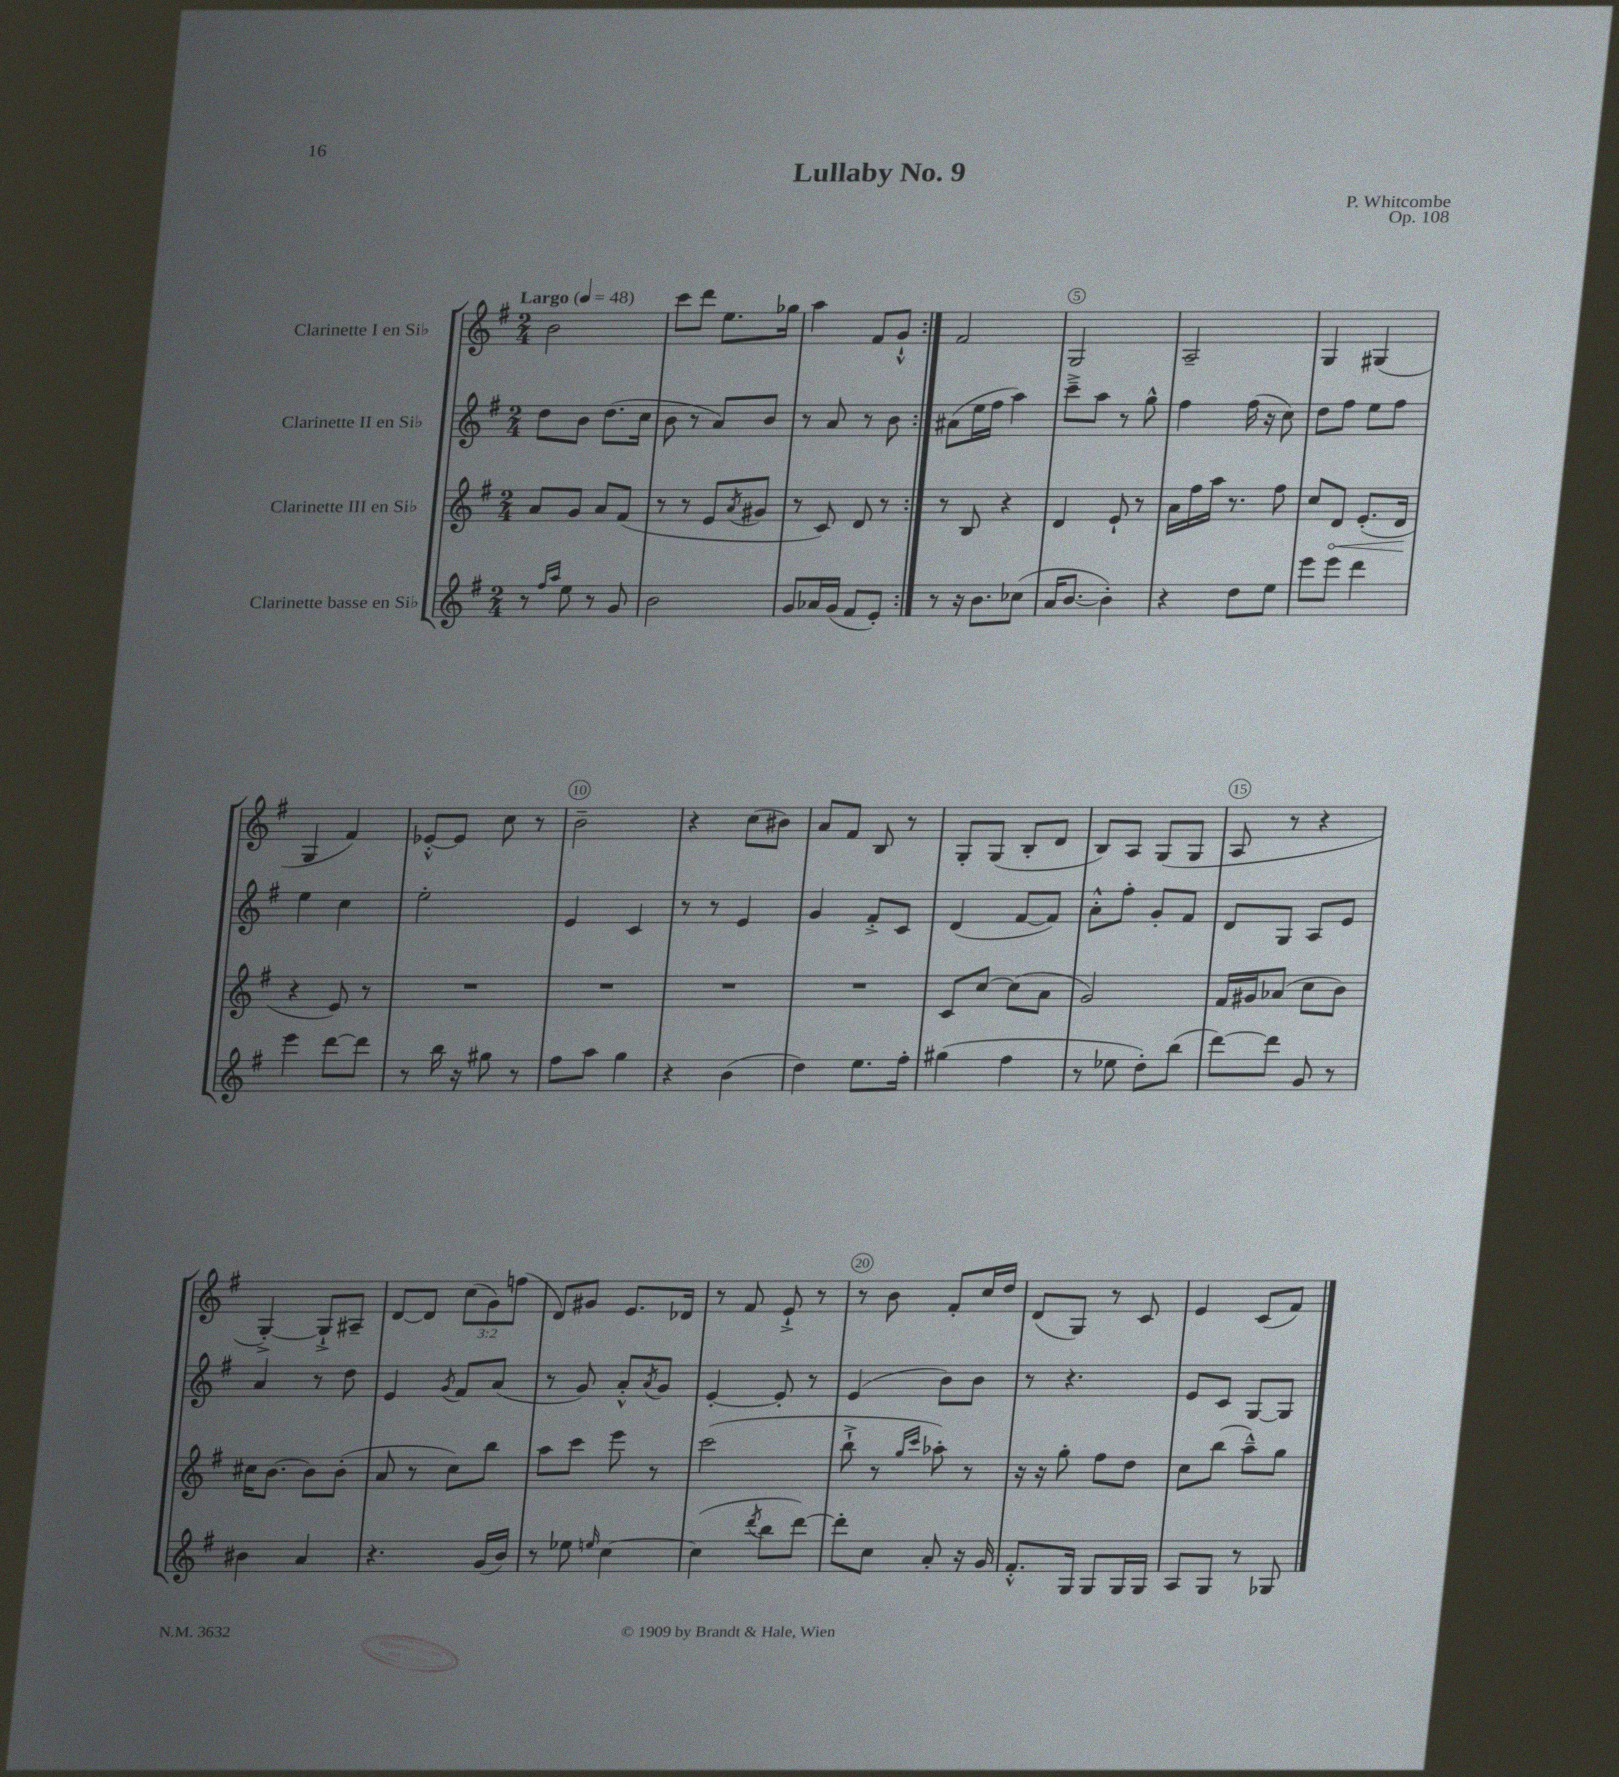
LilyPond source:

\header { title = "Lullaby No. 9" composer = "P. Whitcombe" opus = "Op. 108" }
<<
\new StaffGroup <<
\new Staff = "s0" \with { instrumentName = "Clarinette I en Sib" } {
    \clef treble \key g \major \numericTimeSignature \time 2/4 \override Staff.TupletNumber.text = #tuplet-number::calc-fraction-text \tempo "Largo" 4 = 48
    \repeat volta 2 { b'2 |
    c'''8 d'''8 e''8. ges''16 |
    a''4 fis'8 g'8-!-^ | }
    fis'2 |
    g2 |
    a2-- |
    g4 gis4( |
    g4 fis'4) |
    ees'8~-.-^ ees'8 c''8 r8 |
    b'2-- |
    r4 c''8( bis'8) |
    a'8 fis'8 b8 r8 |
    g8-. g8( b8-. d'8 |
    b8) a8 g8( g8 |
    a8 r8 r4 |
    g4~-.->) g8-!-> ais8-- |
    d'8~ d'8 \tuplet 3/2 { c''8( g'8) f''8( } |
    d'8) gis'8 e'8. des'16 |
    r8 fis'8 e'8-!-> r8 |
    r8 b'8 fis'8-. c''16 d''16 |
    d'8( g8) r8 c'8 |
    e'4 c'8( fis'8) \bar "|." |
}
\new Staff = "s1" \with { instrumentName = "Clarinette II en Sib" } {
    \clef treble \key g \major \numericTimeSignature \time 2/4
    \repeat volta 2 { d''8 b'8 d''8.( c''16 |
    b'8 r8 a'8) b'8 |
    r8 a'8 r8 b'8 | }
    ais'8( e''16 fis''16 a''4) |
    c'''8---> a''8 r8 g''8-^ |
    fis''4 fis''16( r16 c''8) |
    d''8 fis''8 e''8 fis''8 |
    e''4 c''4 |
    e''2-. |
    e'4 c'4 |
    r8 r8 e'4 |
    g'4 fis'8-.-> c'8 |
    d'4( fis'8~ fis'8) |
    a'8-.-^ fis''8-. g'8-. fis'8 |
    d'8 g8 a8 e'8 |
    a'4 r8 d''8 |
    e'4 \acciaccatura { g'8 } fis'8 a'8( |
    r8 g'8) a'8-.-^ \acciaccatura { a'8 } g'8 |
    e'4~-. e'8-. r8 |
    e'4( b'8) b'8 |
    r8 r4. |
    e'8 c'8 g8~ g8 \bar "|." |
}
\new Staff = "s2" \with { instrumentName = "Clarinette III en Sib" } {
    \clef treble \key g \major \numericTimeSignature \time 2/4
    \repeat volta 2 { a'8 g'8 a'8 fis'8( |
    r8 r8 e'8 \acciaccatura { a'8 } gis'8 |
    r8 c'8) d'8 r8 | }
    r8 b8 r4 |
    d'4 e'8-! r8 |
    a'16 fis''16 a''16 r8. fis''8 |
    c''8 \once \override Hairpin.circled-tip = ##t d'8\< e'8.-.( d'16\! |
    r4 e'8) r8 |
    R2 |
    R2 |
    R2 |
    R2 |
    c'8 c''8~ c''8( a'8 |
    g'2) |
    fis'16 gis'16 aes'8( c''8 b'8) |
    cis''16 b'8.~ b'8 b'8-.( |
    a'8 r8 c''8) b''8 |
    a''8 c'''8 e'''8 r8 |
    c'''2( |
    b''8-!-> r8 \grace { g''16 c'''16 } aes''8-.) r8 |
    r16 r16 g''8-. fis''8 d''8 |
    c''8 b''8( a''8---^) g''8 \bar "|." |
}
\new Staff = "s3" \with { instrumentName = "Clarinette basse en Sib" } {
    \clef treble \key g \major \numericTimeSignature \time 2/4
    \repeat volta 2 { r8 \grace { fis''16 a''16 } e''8 r8 g'8 |
    b'2 |
    g'8 aes'16 g'16( fis'8 e'8-.) | }
    r8 r16 b'8. ces''8( |
    a'16 b'8.~ b'4-.) |
    r4 d''8 e''8 |
    e'''8 e'''8 d'''4 |
    e'''4 d'''8~ d'''8 |
    r8 b''16 r16 gis''8 r8 |
    fis''8 a''8 g''4 |
    r4 b'4( |
    d''4) e''8. fis''16-. |
    gis''4( fis''4 |
    r8 ees''8 d''8-.) b''8( |
    d'''8~) d'''8 g'8 r8 |
    bis'4 a'4 |
    r4. g'16( b'16) |
    r8 ees''8 \grace { e''16 } c''4~ |
    c''4( \acciaccatura { d'''8 } b''8 d'''8~) |
    d'''8-. c''8 a'8-. r16 g'16 |
    fis'8.-.-^ g16 g8 g16 g16 |
    a8 g8 r8 ges8 \bar "|." |
}
>>
>>
\layout { \context { \Score \override BarNumber.break-visibility = ##(#f #t #t) barNumberVisibility = #(every-nth-bar-number-visible 5) \override BarNumber.stencil = #(make-stencil-circler 0.1 0.3 ly:text-interface::print) } }
